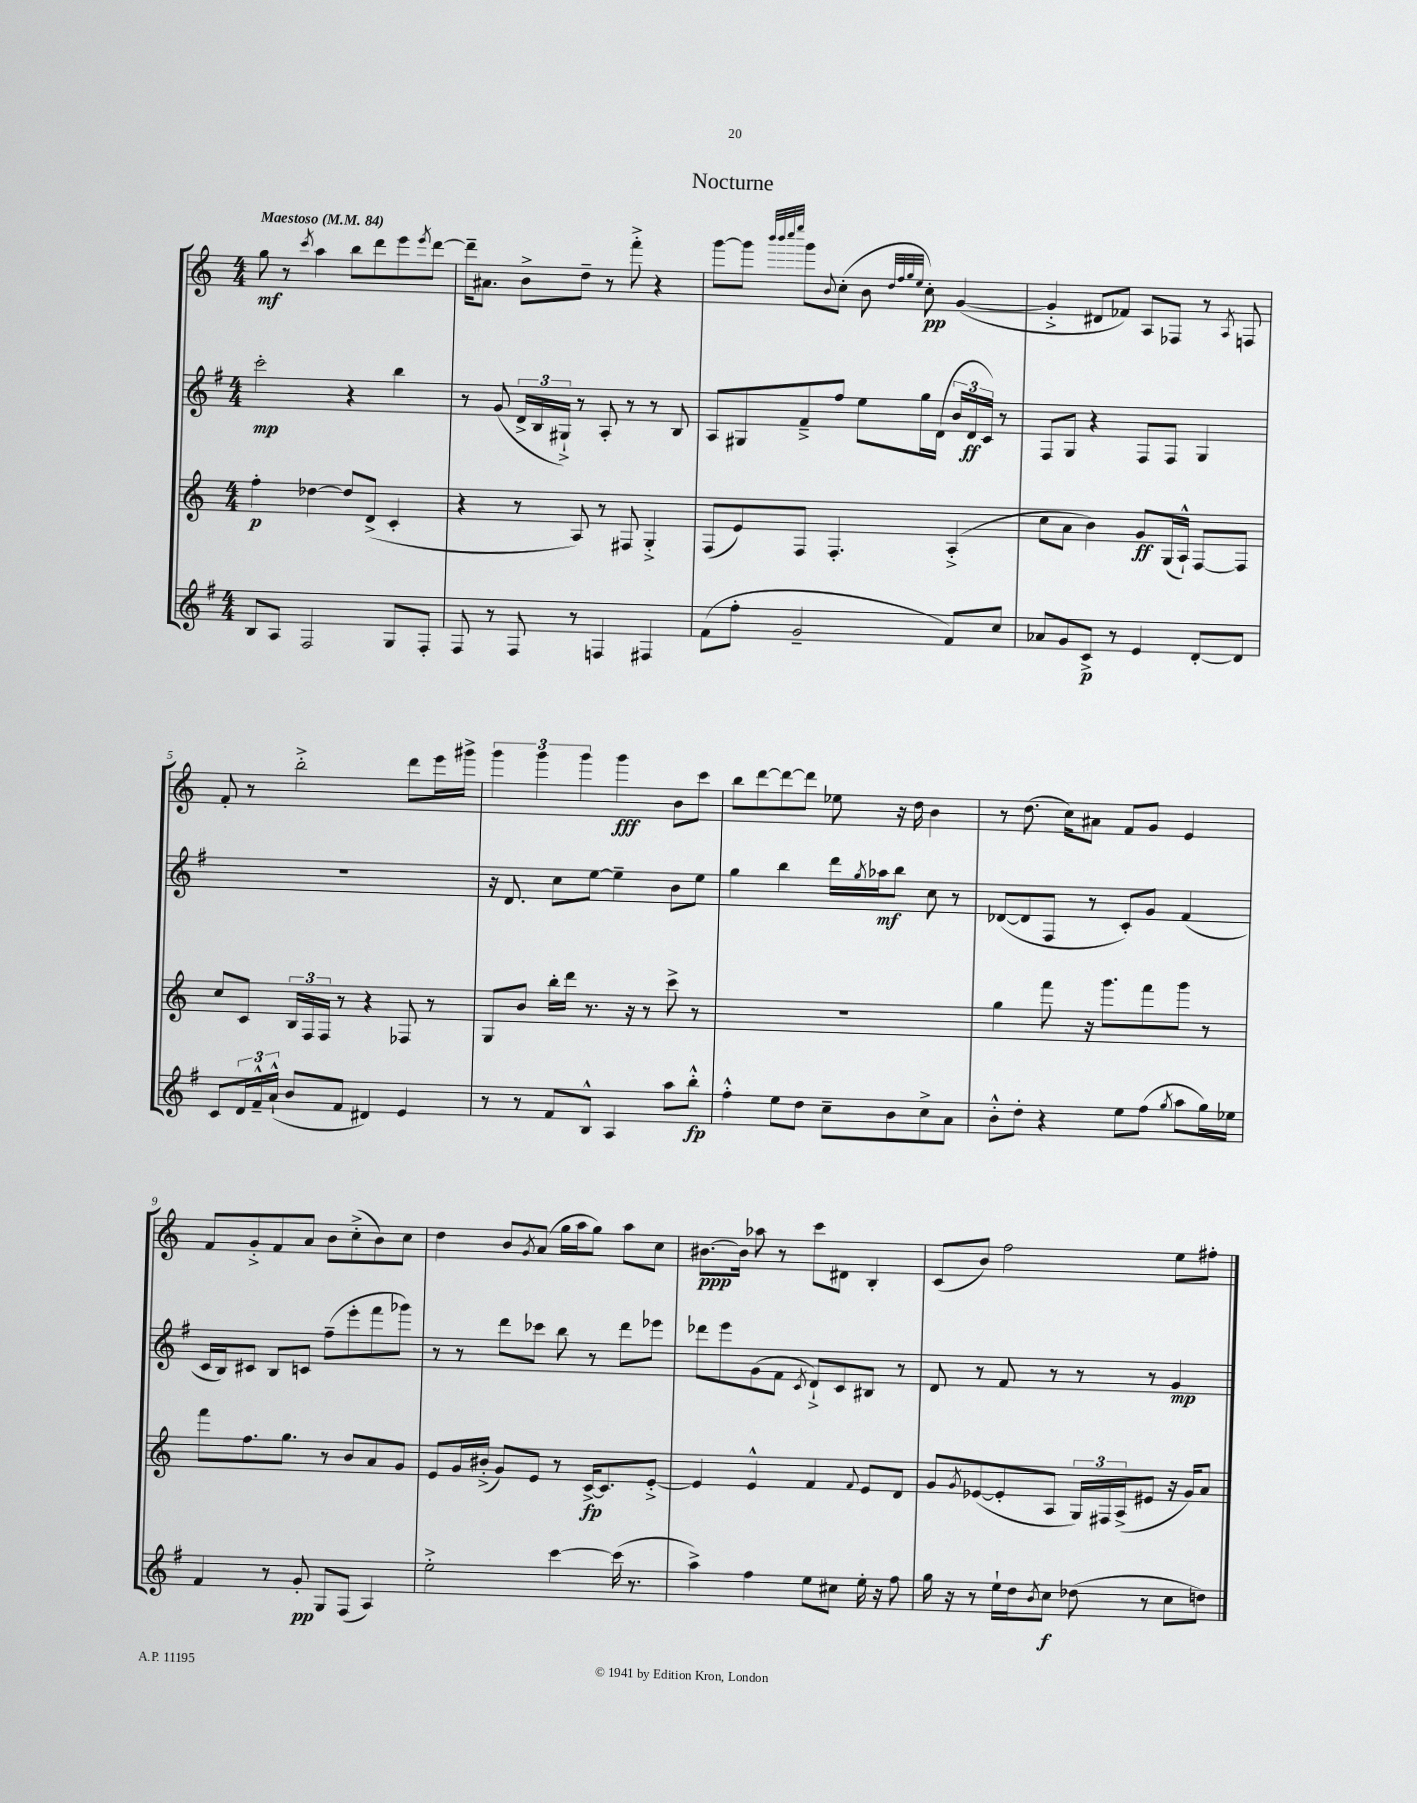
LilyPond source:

\header { title = "Nocturne" }
<<
\new StaffGroup <<
\new Staff = "s0" {
    \clef treble \key c \major \numericTimeSignature \time 4/4 \tempo "Maestoso" 4 = 84
    g''8\mf r8 \acciaccatura { c'''8 } a''4 b''8 d'''8 e'''8 \acciaccatura { e'''8 } d'''8~ |
    d'''16-- ais'8. b'8-> d''8-- r8 f'''8-.-> r4 |
    g'''8~ g'''8 \grace { b'''32 b'''32 c''''32 e''''32 } g'''8 \appoggiatura { b'8 } c''8-.( b'8 \grace { d''32 f''32 g''32 e''32 } c''8-.\pp) g'4~( |
    g'4-.-> dis'8 fes'8) a8 fes8 r8 \acciaccatura { a8 } f8 |
    f'8-. r8 b''2-.-> d'''8 e'''16 gis'''16-> |
    \tuplet 3/2 { g'''4 g'''4 g'''4 } g'''4\fff b'8 c'''8 |
    b''8 d'''8~ d'''8~ d'''8 ees''8 r16 d''16 b'4 |
    r8 d''8.( c''16) ais'8 f'8 g'8 e'4 |
    f'8 g'8-.-> f'8 a'8 b'8 c''8-.->( b'8) c''8 |
    d''4 b'8 \acciaccatura { g'8 } a'8( g''16 a''16 g''8) a''8 c''8 |
    bis'8.~\ppp bis'16 aes''8 r8 c'''8 dis'8 b4-. |
    c'8( b'8) f''2 e''8 fis''8-. \bar "|." |
}
\new Staff = "s1" {
    \clef treble \key g \major \numericTimeSignature \time 4/4
    c'''2-.\mp r4 b''4 |
    r8 g'8( \tuplet 3/2 { d'16-> b16 gis16-!->) } r8 a8-. r8 r8 b8 |
    a8 gis8 fis'8---> fis''8 e''8 g''16 d'16( \tuplet 3/2 { b'16 d'16\ff c'16) } r8 |
    fis8 g8 r4 fis8 fis8 g4 |
    R1 |
    r16 d'8. c''8 e''8~ e''4-- b'8 e''8 |
    g''4 b''4 d'''16 \acciaccatura { g''8 } aes''16\mf b''8 c''8 r8 |
    des'8~( des'8 fis8 r8 c'8-.) g'8 fis'4( |
    c'16 b16) cis'8 b8 c'8 fis''8--( e'''8-. fis'''8 ges'''8) |
    r8 r8 d'''8 ces'''8 b''8 r8 d'''8 ees'''8 |
    des'''8 e'''8 g'8( fis'8 \acciaccatura { c'8 } d'8-!->) c'8 bis8 r8 |
    d'8 r8 fis'8 r8 r8 r8 g'4\mp \bar "|." |
}
\new Staff = "s2" {
    \clef treble \key c \major \numericTimeSignature \time 4/4
    f''4-.\p des''4~ des''8 d'8->( c'4-. |
    r4 r8 a8) r8 fis8 g4-.-> |
    f8( e'8) f8 f4.-. a4-.->( |
    c''8 a'8 b'4) g'8\ff g16( a16-!-^) f8~ f8 |
    c''8 c'8 \tuplet 3/2 { b16 f16 f16 } r8 r4 fes8 r8 |
    g8 b'8 b''16-. d'''16 r8. r16 r8 c'''8-> r8 |
    R1 |
    g''4 f'''8 r16 g'''8. f'''8 g'''8 r8 |
    f'''8 f''8. g''8. r8 b'8 a'8 g'8 |
    e'8 g'16 bis'16-.->( g'8) e'8 r8 c'16~->\fp c'8. e'8~-.-> |
    e'4 e'4-^ f'4 \appoggiatura { f'8 } e'8 d'8 |
    g'8 \acciaccatura { g'8 } ees'8~( ees'8-. a8 \tuplet 3/2 { g16) fis16 a16->( } eis'8 r16 g'16) a'8 \bar "|." |
}
\new Staff = "s3" {
    \clef treble \key g \major \numericTimeSignature \time 4/4
    b8 a8 fis2 g8 fis8-. |
    fis8 r8 fis8 r8 f4 fis4 |
    fis'8( fis''8-. g'2-- fis'8) c''8 |
    aes'8 g'8 c'8->\p r8 e'4 d'8~-. d'8 |
    c'8 \tuplet 3/2 { d'16 fis'16---^ a'16-!-^( } b'8 fis'8 dis'4) e'4 |
    r8 r8 fis'8 b8-^ a4 a''8 b''8-.-^\fp |
    fis''4-.-^ e''8 d''8 c''8-- b'8 c''8-> a'8 |
    b'8-.-^ d''8-. r4 e''8 fis''8( \acciaccatura { g''8 } a''8 g''16) ees''16 |
    fis'4 r8 g'8-.\pp g8 fis8( a4) |
    e''2-.-> c'''4~ c'''16( r8. |
    a''4->) fis''4 e''8 cis''8 e''16-. r16 fis''8 |
    g''16 r16 r8 e''16-! d''16 \acciaccatura { b'8 } c''8\f des''8( r8 c''8 d''8) \bar "|." |
}
>>
>>
